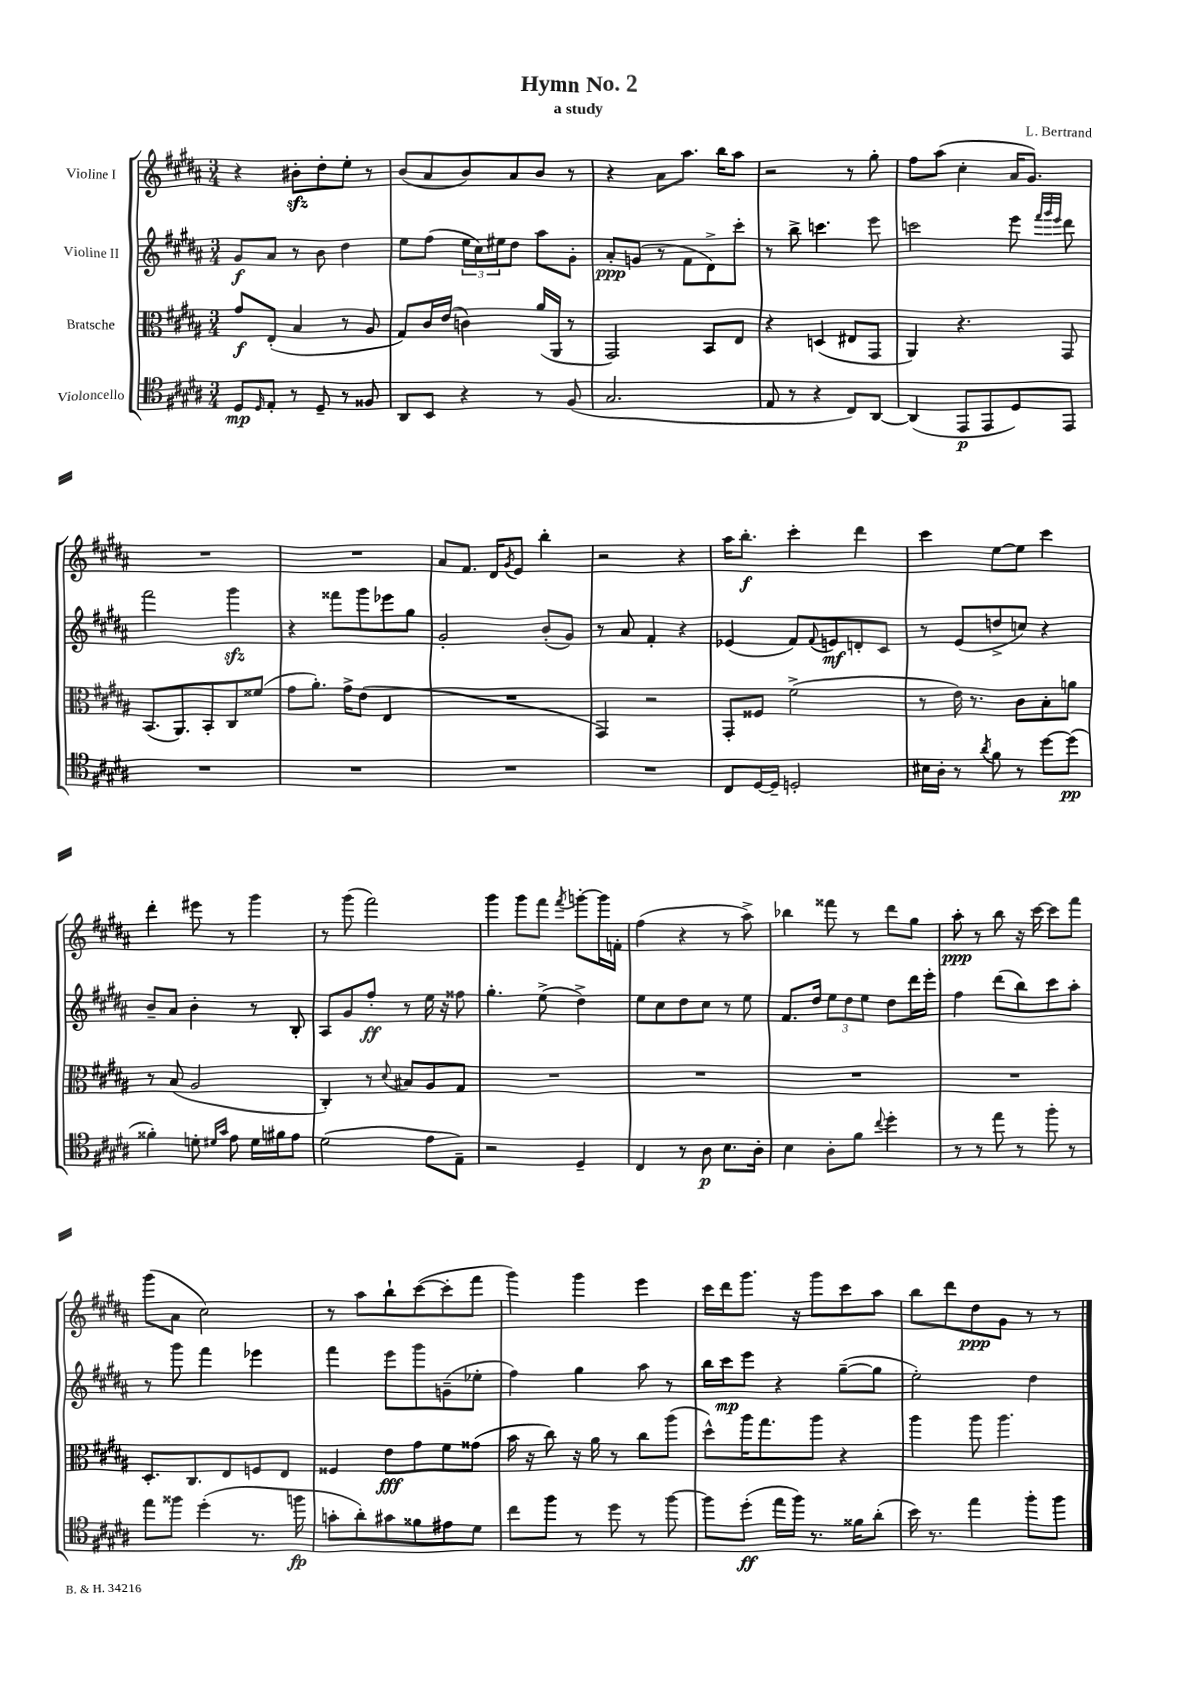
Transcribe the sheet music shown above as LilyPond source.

\header { title = "Hymn No. 2" composer = "L. Bertrand" subtitle = "a study" }
<<
\new StaffGroup <<
\new Staff = "s0" \with { instrumentName = "Violine I" } {
    \clef treble \key b \major \numericTimeSignature \time 3/4
    r4 bis'8-.\sfz dis''8-. e''8-. r8 |
    b'8( ais'8 b'8) ais'8 b'8 r8 |
    r4 ais'8 ais''8. b''16 ais''8 |
    r2 r8 gis''8-. |
    fis''8 ais''8( cis''4-. ais'16 gis'8.) |
    R2. |
    R2. |
    ais'8 fis'8. dis'16 \acciaccatura { gis'8 } e'8 b''4-. |
    r2 r4 |
    ais''16 b''8.-.\f cis'''4-. dis'''4 |
    cis'''4 e''8~ e''8 cis'''4 |
    dis'''4-. eis'''8 r8 gis'''4 |
    r8 gis'''8( fis'''2) |
    gis'''4 gis'''8 fis'''8 \acciaccatura { fis'''8 } g'''8~-. g'''16 f'16-. |
    fis''4( r4 r8 ais''8->) |
    bes''4 fisis'''8 r8 dis'''8 gis''8 |
    ais''8-.\ppp r8 b''8 r16 cis'''16~ cis'''8 fis'''8 |
    gis'''8( ais'8 cis''2) |
    r8 ais''8 b''8-! cis'''8~( cis'''8-. fis'''8 |
    gis'''4) gis'''4 e'''4 |
    cis'''16 dis'''16 gis'''8. r16 gis'''8 cis'''8 ais''8 |
    b''8 dis'''8 dis''8\ppp gis'8 r8 r8 \bar "|." |
}
\new Staff = "s1" \with { instrumentName = "Violine II" } {
    \clef treble \key b \major \numericTimeSignature \time 3/4
    gis'8\f ais'8 r8 b'8 dis''4 |
    e''8 fis''8( \tuplet 3/2 { e''16 cis''16) eis''16 } dis''8 ais''8 gis'8-. |
    ais'8-.\ppp g'8( r8 fis'8 dis'8->) cis'''8-. |
    r8 b''8-> c'''4. e'''8 |
    c'''2 e'''8 \grace { fis'''32 gis'''32 e'''32 } dis'''8 |
    fis'''2 gis'''4\sfz |
    r4 fisis'''8 gis'''8 ees'''8 gis''8 |
    gis'2-. b'8-.( gis'8) |
    r8 ais'8 fis'4-. r4 |
    ees'4( fis'8) \appoggiatura { fis'8 } e'8\mf d'8-. cis'8 |
    r8 e'8( d''8-> c''8) r4 |
    b'8-- ais'8 b'4-. r8 b8-. |
    ais8 gis'8 fis''8-.\ff r8 e''16 r16 fisis''8 |
    gis''4.-. e''8->( dis''4->) |
    e''8 cis''8 dis''8 cis''8 r8 e''8 |
    fis'8. dis''16 \tuplet 3/2 { e''8 dis''8 e''8 } dis''8 dis'''16 e'''16-. |
    fis''4 dis'''8( b''8) cis'''8 ais''8-. |
    r8 gis'''8 fis'''4 ees'''4 |
    fis'''4 e'''8 gis'''8 g'8--( ees''8-. |
    fis''4) gis''4 ais''8 r8 |
    b''16 cis'''16\mp e'''8 r4 gis''8~--( gis''8 |
    e''2-.) dis''4 \bar "|." |
}
\new Staff = "s2" \with { instrumentName = "Bratsche" } {
    \clef alto \key b \major \numericTimeSignature \time 3/4
    gis'8\f e8-.( b4 r8 ais8 |
    gis8) cis'16 e'16( c'4) ais'16( ais,16 r8 |
    gis,2) b,8 e8 |
    r4 d4( eis8 gis,8 |
    ais,4) r4. gis,8 |
    b,8.( ais,8.) b,8-. cis8 fisis'8( |
    gis'8 ais'8.-.) gis'16-> e'8( e4 |
    R2. |
    gis,4) r2 |
    gis,8-. fisis8 fis'2->( |
    r8 e'16) r8. cis'8 b8-. a'8 |
    r8 b8( ais2 |
    cis4-.) r8 \appoggiatura { dis'8 } bis8 ais8 gis8 |
    R2. |
    R2. |
    R2. |
    R2. |
    dis8.-. cis8. e8 f8 e8 |
    fisis4 e'8\fff gis'8 fis'8 gisis'8( |
    b'16 r16 cis''8) r16 ais'16 r8 cis''8 ais''8( |
    dis''8-^) ais''16 gis''8. ais''8 r4 |
    ais''4 ais''8 ais''4. \bar "|." |
}
\new Staff = "s3" \with { instrumentName = "Violoncello" } {
    \clef tenor \key b \major \numericTimeSignature \time 3/4
    dis8\mp \grace { dis16 } e8-. r8 dis8-- r8 fisis8 |
    ais,8 b,8 r4 r8 fis8( |
    gis2. |
    e8 r8 r4 cis8) ais,8~ |
    ais,4( e,8\p e,8 dis8) e,8 |
    R2. |
    R2. |
    R2. |
    R2. |
    cis8 dis16~ dis16-- d2-. |
    bis16 ais16-. r8 \acciaccatura { ais'8 } fis'8 r8 dis''8~ dis''8\pp( |
    fisis'4-.) d'8-. \grace { dis'16 gis'16 } e'8 dis'16 fis'16 e'8 |
    dis'2( e'8 e8--) |
    r2 dis4-- |
    cis4 r8 ais8\p b8. ais16-. |
    b4 ais8-. fis'8 \appoggiatura { cis''8 } dis''4-. |
    r8 r8 e''8 r8 fis''8-. r8 |
    e''8 fisis''8 dis''4-.( r8. f''16\fp |
    g'8-. ais'8-.) gis'8 fisis'8 eis'8 dis'8 |
    cis''8 fis''8 r8 dis''8 r8 fis''8~ |
    fis''8 dis''8-.\ff( e''16 fis''16) r8. fisis'16 ais'8-.( |
    b'16) r8. e''4 fis''8-. fis''8 \bar "|." |
}
>>
>>
\layout { \context { \Score \remove "Bar_number_engraver" } }
